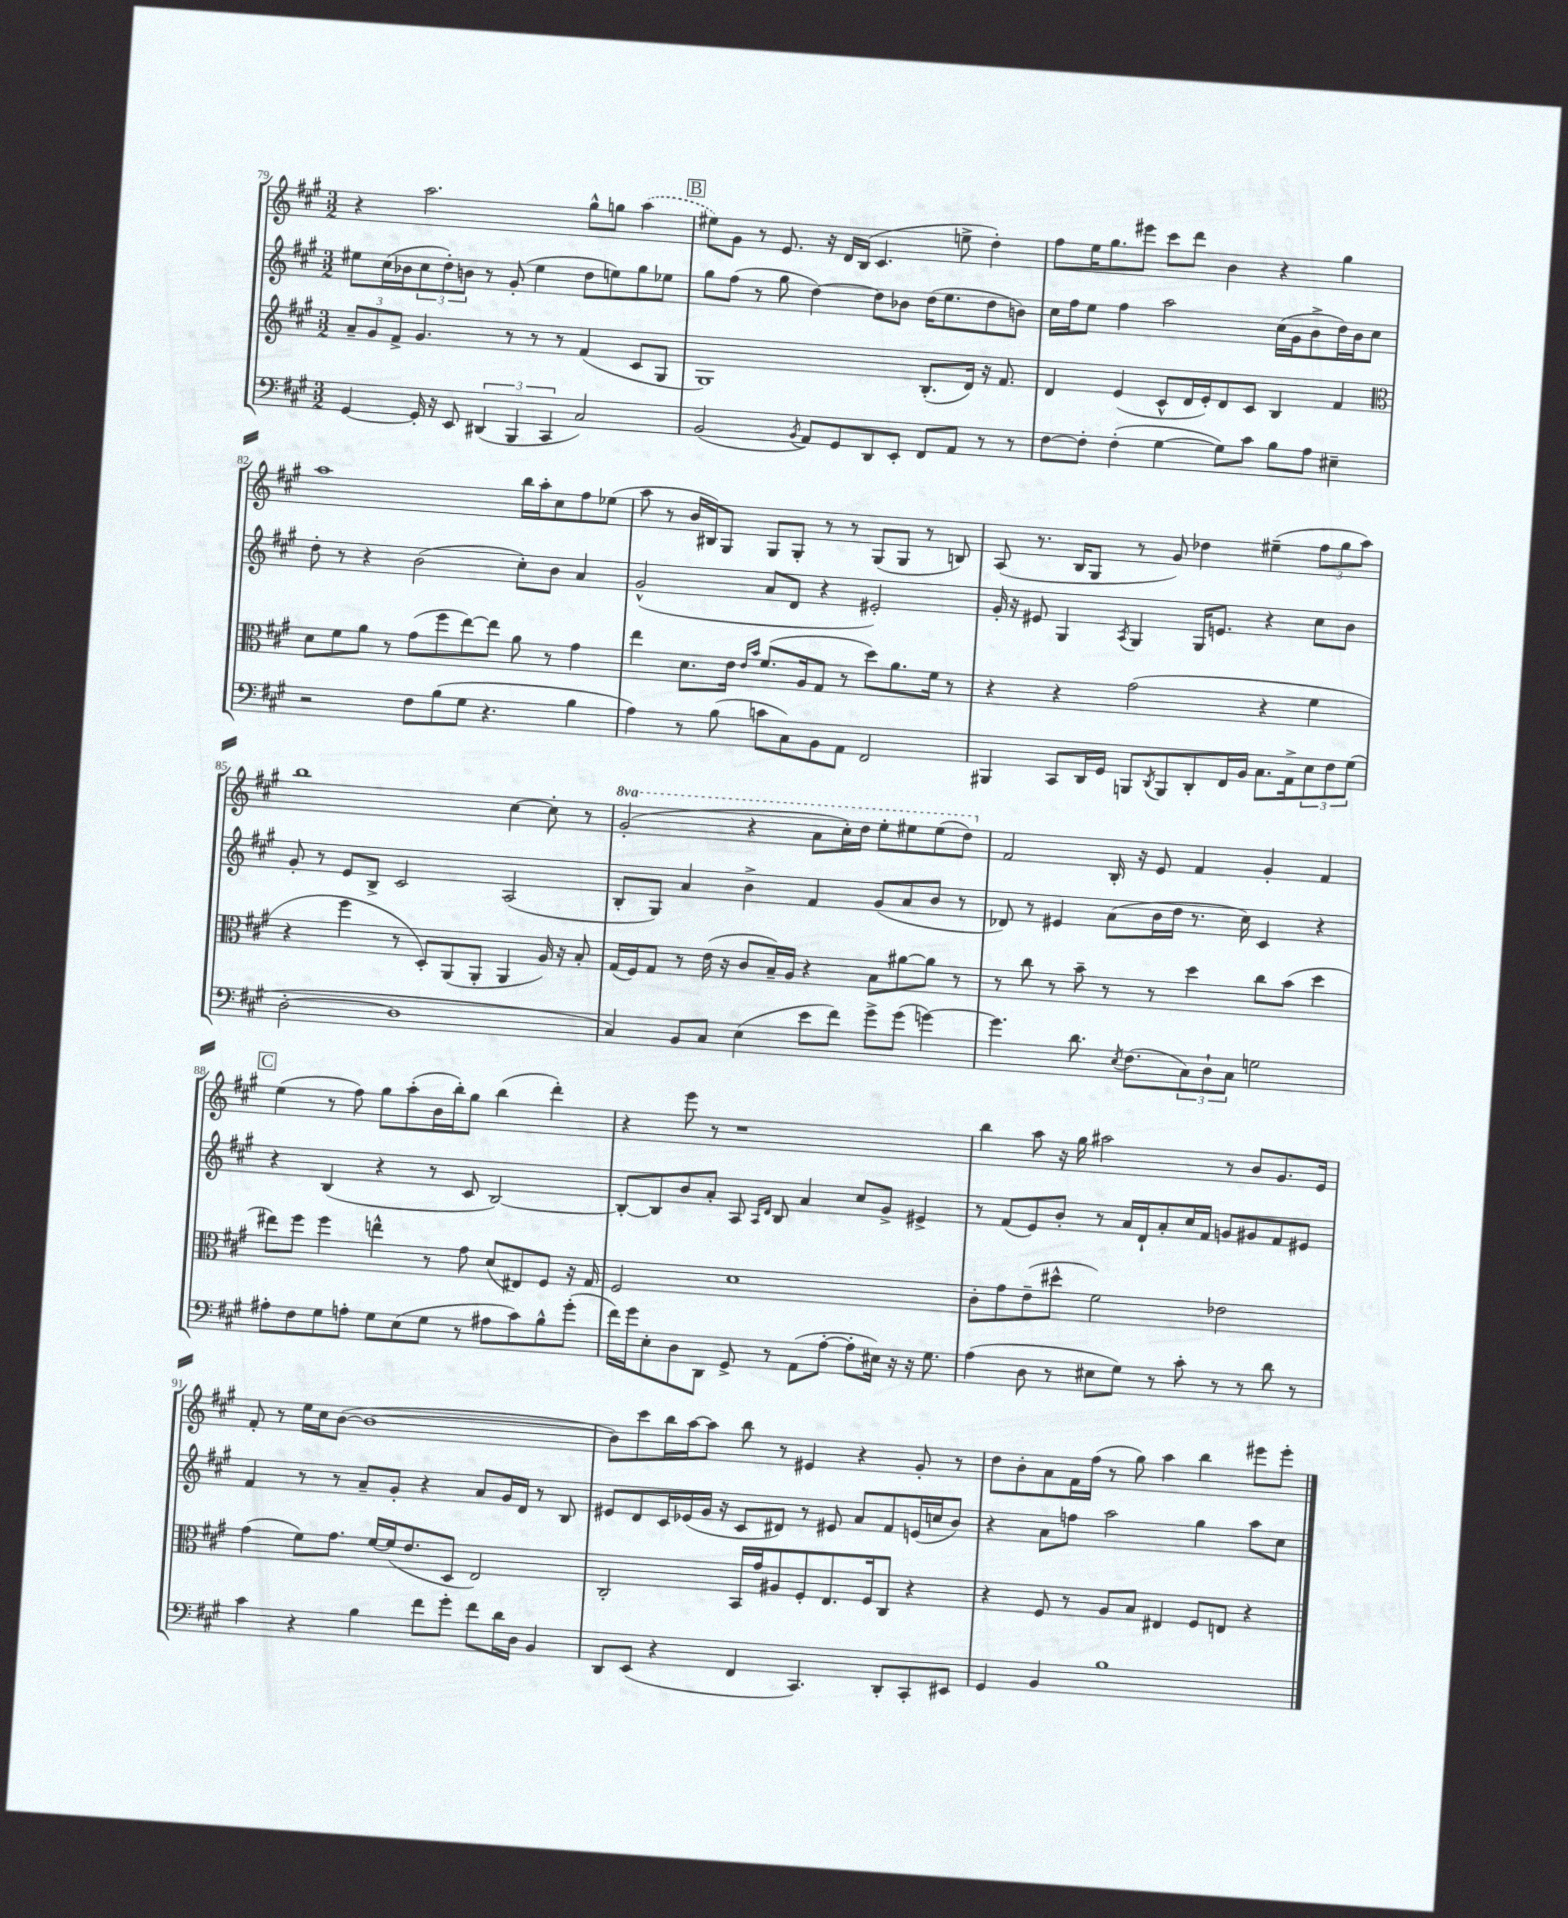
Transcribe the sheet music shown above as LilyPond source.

<<
\new StaffGroup <<
\new Staff = "s0" {
    \clef treble \key a \major \numericTimeSignature \time 3/2 \set Staff.ottavationMarkups = #ottavation-simple-ordinals
    r4 a''2. gis''8-^ g''8 \once \slurDashed a''4( |
    \mark \markup { \box "B" } eis''8) gis'8 r8 e'8. r16 d'16 b16( cis'4. e''8-> d''4-.) |
    fis''8 e''16 gis''8. eis'''8 cis'''8 d'''8 b'4 r4 gis''4 |
    a''1 b''16 a''16-. cis''8 fis''8 ees''8( |
    a''8 r8 b'16 bis16) gis8 gis8 gis8-. r8 r8 gis8( gis8 r8 b8) |
    a8( r8. b16 gis8 r8 gis'8) des''4 eis''4--( \tuplet 3/2 { fis''8 gis''8 a''8) } |
    b''1 cis''4~ cis''8-. r8 |
    \ottava #1 gis''2-.( r4 a''8 cis'''16-.) d'''16 e'''8-. eis'''8 eis'''8( d'''8) \ottava #0 |
    fis'2 b16-. r16 e'8 fis'4 gis'4-. fis'4 |
    \mark \markup { \box "C" } e''4( r8 fis''8) gis''8 a''8-.( b'16 b''16-.) gis''8 b''4( d'''4-.) |
    r4 e'''8 r8 r1 |
    b''4 a''8 r16 gis''16 ais''2 r8 b'8 gis'8. e'16 |
    fis'8-. r8 e''16 cis''16 b'8~( b'1~ |
    b'8) cis'''8 b''16 a''16~ a''8 b''8 r8 eis'4 r4 gis'8-. r8 |
    d''8 b'8-. a'8 fis'16 fis''16( r8 gis''8) a''4 b''4 eis'''8 eis'''8-. \bar "|." |
}
\new Staff = "s1" {
    \clef treble \key a \major \numericTimeSignature \time 3/2
    eis''8 cis''16( bes'16 \tuplet 3/2 { cis''8 d''8-.) b'8 } r8 gis'8-.( eis''4 d''8 e''8) gis''8 ees''8 |
    \mark \markup { \box "B" } gis''8 fis''8( r8 gis''8 d''4~) d''8 bes'8 d''16( e''8. d''8 b'8) |
    cis''16 fis''16 e''8 fis''4 a''2 cis''16( gis'16 b'8-> d''16) b'16 cis''8 |
    d''8-. r8 r4 b'2( cis''8-.) b'8 a'4 |
    gis'2-^( a'8 d'8 r4 eis'2-.) |
    gis'16-. r16 eis'8 gis4 \acciaccatura { a8 } gis4 gis16 e'8. r4 cis''8 b'8 |
    gis'8-. r8 e'8 b8-> cis'2 a2( |
    b8-. gis8) a'4 b'4-> fis'4 gis'8( a'8 b'8 r8 |
    des'8) r8 eis'4 a'8( b'16 d''16 r8. cis''16) cis'4 r4 |
    \mark \markup { \box "C" } r4 b4( r4 r8 cis'8 b2~) |
    b8~-. b8 b'8 a'8-. a8 \grace { a16 d'16 } b8 a'4 cis''8 gis'8-> eis'4-> |
    r8 fis'8( e'8) b'8-. r8 a'16 d'16-! a'8-. cis''16 fis'16 g'8 gis'8 fis'8 eis'8 |
    fis'4 r8 r8 a'8-- gis'8-. r4 a'8 gis'16 d'16 r8 b8 |
    eis'8 d'8 cis'16 ees'16( gis'16 r16 cis'8 dis'8) r8 eis'8 a'8 fis'8 e'16( c''16 b'8) |
    r4 a'8 f''8 a''2 gis''4 a''8 cis''8 \bar "|." |
}
\new Staff = "s2" {
    \clef treble \key a \major \numericTimeSignature \time 3/2
    \tuplet 3/2 { a'8-- gis'8 fis'8-> } gis'4. r8 r8 r8 fis'4( cis'8 gis8 |
    \mark \markup { \box "B" } gis1) b8.-.( d'16) r16 fis'8. |
    d'4 e'4( cis'8-^ d'16 e'16-.) d'8 cis'8 b4 fis'4 |
    \clef alto d'8 fis'8 a'8 r8 gis'8( fis''8 e''8~) e''8 a'8 r8 gis'4 |
    e''4 d'8. e'16 \grace { e'16 b'16 } fis'8.( a16 gis8 r8 d''8) a'8. fis'16 r8 |
    r4 r4 gis'2( r4 fis'4 |
    r4 fis''4 r8 d8-.) a,8( a,8-. a,4 a16) r16 b8-. |
    gis16( fis16) gis8 r8 e'16( r16 cis'8 b16--) a16 r4 b8 ais'8~ ais'8 r8 |
    r8 cis''8 r8 b'8-- r8 r8 d''4 cis''8 b'8( d''4 |
    \mark \markup { \box "C" } eis''8) fis''8 fis''4 e''4-^ r8 gis'8 d'8( eis8) fis8 r16 gis16 |
    fis2 d'1 |
    cis'8-. gis'8 e'8--( dis''8-^ fis'2) ees'2 |
    gis'4( fis'8) gis'8. fis'16~ fis'16( e'8. d8 e2) |
    cis2-. b,16 gis'16 ais8 fis8-. e8. fis16 cis8 r4 |
    r4 fis8 r8 a8 b8 eis4 fis8 e8 r4 \bar "|." |
}
\new Staff = "s3" {
    \clef bass \key a \major \numericTimeSignature \time 3/2
    gis,4~ gis,16-. r16 e,8 \tuplet 3/2 { dis,4( b,,4 cis,4 } cis2) |
    \mark \markup { \box "B" } b,2( \acciaccatura { b,8 } a,8) gis,8 d,8 e,8-. fis,8 a,8 r8 r8 |
    fis8~ fis8-. fis4-.( gis4~ gis8) cis'8 b8 a8 eis4-- |
    r2 fis8 b8( gis8 r4. b4 |
    a4) r8 b8( c'8 cis8) b,8 a,8 fis,2 |
    bis,,4 cis,8 d,16 gis,16 b,,8 \acciaccatura { d,8 } b,,8 d,8-. fis,16 b,16 cis8. a,16-> \tuplet 3/2 { e8 fis8 gis8( } |
    d2~-. d1 |
    cis4) b,8 cis8 e4( e'8 fis'8) gis'8-> gis'8( g'4~) |
    g'4. d'8. \acciaccatura { e8 } fis8.( \tuplet 3/2 { cis8) d8-! cis8 } g2 |
    \mark \markup { \box "C" } ais8-. fis8 gis8 a8-. gis8 e8( gis8 r8 ais8 cis'8) b8-^ gis'8-.( |
    fis'16) gis'16 e8-. d8 d,8 gis,8-> r8 a,8( a8~-. a8-. eis16) r16 r16 gis8. |
    a4( d8 r8 eis8 gis8) r8 cis'8-. r8 r8 d'8 r8 |
    cis'4 r4 b4 fis'8 gis'8-. fis'8 d'16 d16 b,4 |
    d,8 e,8( r4 fis,4 cis,4.) d,8-. cis,8-. eis,8 |
    gis,4 b,4 b1 \bar "|." |
}
>>
>>
\layout { \context { \Score currentBarNumber = #79 } }
